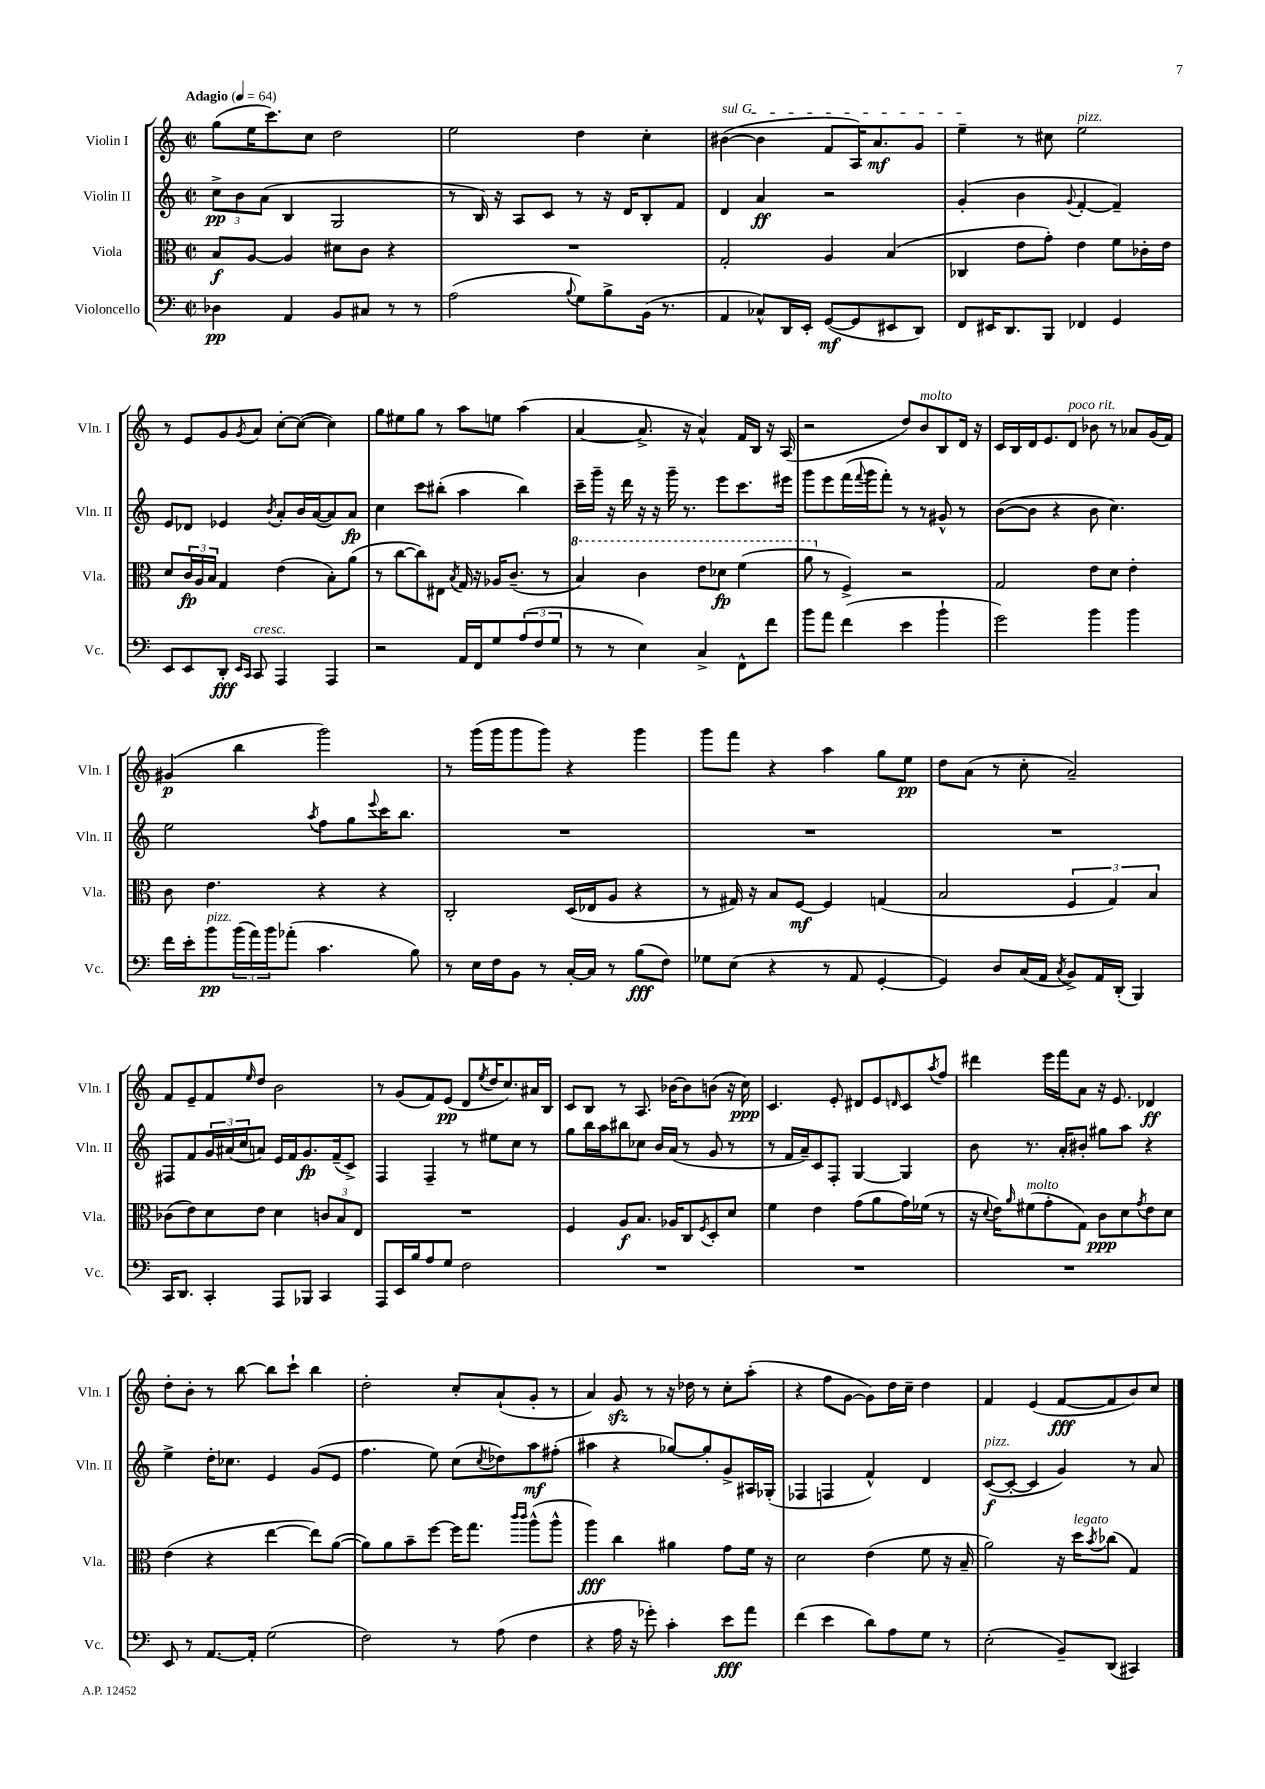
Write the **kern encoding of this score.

**kern	**kern	**kern	**kern
*staff4	*staff3	*staff2	*staff1
*clefF4	*clefC3	*clefG2	*clefG2
*k[]	*k[]	*k[]	*k[]
*M2/2	*M2/2	*M2/2	*M2/2
*met(c|)	*met(c|)	*met(c|)	*met(c|)
*MM64	*MM64	*MM64	*MM64
4D-	8B	12cc^	(8gg
.	.	12b	.
.	[8A	.	16ee
.	.	(12a	.
.	.	.	8.ccc)
4AA	4A]	4B	.
.	.	.	8cc
8BB	8d#	2G	2dd
8C#	8c	.	.
8r	4r	.	.
8r	.	.	.
=	=	=	=
(2A	1r	8r	2ee
.	.	16B)	.
.	.	16r	.
.	.	8A	.
.	.	8c	.
8qqB	.	.	.
8G)	.	8r	4dd
8B^	.	16r	.
.	.	16d	.
(16BB	.	8B'	4cc'
8.r	.	.	.
.	.	8f	.
=	=	=	=
4AA	2G'	4d	([4b#
8C-^^)	.	4a	4b#]
16DD	.	.	.
16EE'	.	.	.
([8GG	4A	2r	8f
8GG]	.	.	16A)
.	.	.	8.a
8EE#	(4B	.	.
8DD)	.	.	8g
=	=	=	=
8FF	4C-	(4g'	4ee~
16EE#	.	.	.
8.DD	.	.	.
.	8e	4b	8r
8BBB	8g')	.	8cc#
.	.	8qqg	.
4FF-	4e	[4f'	2ee
4GG	8f	4f~])	.
.	16c-'	.	.
.	16e	.	.
=	=	=	=
8EE	8d	8e	8r
8EE	24c	8d-	8e
.	24A	.	.
.	24B	.	.
8DD'	4G	4e-	8g
16qqEE	.	.	.
16qqCC	.	.	8qg
8CC	.	.	8a
.	.	8qb	.
4AAA	(4e	8a'	[8cc'
.	.	16b	(8cc_
.	.	([16a	.
4AAA	8B')	8a])	4cc])
.	(8a	8a	.
=	=	=	=
2r	8r	4cc	8gg
.	[8cc	.	8ee#
.	8cc])	8ccc	8gg
.	8E#	(8bb#'	8r
.	8qB	.	.
16AA	16G	4aa	8aa
16FF	16r	.	.
8G	16A-	.	8ee
.	(8.c~	.	.
(12A	.	4bb#)	(4aa
12F	.	.	.
.	8r	.	.
12G	.	.	.
=	=	=	=
8r	4b)	16ccc~	[4a
.	.	16ggg~	.
8r	.	16r	.
.	.	16ddd	.
4E)	4cc	16r	8.a^]
.	.	16r	.
.	.	16ggg~	.
.	.	8.r	16r
4C^	8ee	.	4a^^)
.	8dd-	8eee	.
8FF^^	(4ff	8.ccc	16f
.	.	.	16B
8f	.	.	16r
.	.	16eee#	(16A
=	=	=	=
8b	8aa	8ggg	2r
8a	8r	8eee	.
(4f	4F^)	(16fff	.
.	.	8qqfff	.
.	.	16ggg	.
.	.	8fff')	.
4e	2r	8r	8dd)
.	.	8r	8b
4b`	.	8g#^^	8B
.	.	8r	16d
.	.	.	16r
=	=	=	=
2g)	2G	([8b	16c
.	.	.	16B
.	.	8b]	16d
.	.	.	8.e
.	.	4r	.
.	.	.	8d
4b	8e	8b	8b-
.	8d	4.cc)	8r
4b	4e'	.	8a-
.	.	.	(16g
.	.	.	16f)
=	=	=	=
16f	8c	2ee	(4g#
16e'	.	.	.
8b	4.e	.	.
(24b	.	.	4bb
24a)	.	.	.
24b	.	.	.
(8a-'	.	.	.
.	.	8qaa	.
4.c	4r	8ff	2ggg)
.	.	8gg	.
.	.	8qqeee	.
.	4r	16ccc	.
.	.	8.bb	.
8B)	.	.	.
=	=	=	=
8r	2C'	1r	8r
16E	.	.	(16ggg
16F	.	.	16ggg
8BB	.	.	8ggg
8r	.	.	8ggg)
[16C'	(16D	.	4r
16C]	16E-	.	.
8r	8A	.	.
(8B	4r	.	4ggg
8F)	.	.	.
=	=	=	=
8G-	8r	1r	8ggg
(8E	16G#)	.	8fff
.	16r	.	.
4r	8B	.	4r
.	[8F	.	.
8r	4F]	.	4aa
8AA	.	.	.
[4GG'	(4G	.	8gg
.	.	.	8ee
=	=	=	=
4GG])	2B	1r	8dd
.	.	.	(8a
8D	.	.	8r
(16C	.	.	8cc'
16AA	.	.	.
8qC	.	.	.
8BB^)	6F	.	2a~)
16AA	.	.	.
.	6G)	.	.
(16DD'	.	.	.
4BBB)	.	.	.
.	6B	.	.
=	=	=	=
16CC	(8c-	8F#	8f
8.DD	.	.	.
.	8e)	8f	8e~
4CC'	8d	24g	8f
.	.	(24a#	.
.	.	24cc	.
.	.	.	16qqee
.	8e	8a)	8dd
8AAA	4d	16e	2b
.	.	16f	.
8BBB-	.	8.g	.
4CC	12c	.	.
.	.	(16f~	.
.	12B	.	.
.	.	8c^)	.
.	12E	.	.
=	=	=	=
8AAA	1r	4F	8r
16EE	.	.	(8g
16B	.	.	.
8A	.	4F~	8f)
8G	.	.	(8e
2F	.	8r	8d
.	.	.	8qee
.	.	8ee#	16dd
.	.	.	8.cc)
.	.	8cc	.
.	.	8r	16a#
.	.	.	16B
=	=	=	=
1r	4F	8gg	8c
.	.	16bb	8B
.	.	16aa	.
.	8A	8bb#	8r
.	8.B	8cc-	8.A
.	.	16b	.
.	16A-	(16a	[16b-
.	8C	8r	8b-]
.	8qF	.	.
.	8D'	8g	(8b
.	8d	8r	16r
.	.	.	16cc)
=	=	=	=
1r	4f	8r	4.c
.	.	16f	.
.	.	16a~)	.
.	4e	8c	.
.	.	8F'	8e'
.	(8g	[4G	8d#
.	8a	.	8e
.	.	.	16qqd
.	16g)	4G]	8c
.	(16f-	.	.
.	.	.	8qaa
.	8r	.	8ff
=	=	=	=
1r	16r	8b	4ddd#
.	8qqd	.	.
.	16e)	.	.
.	16qqa	.	.
.	(8f#	8.r	.
.	8g'	.	16eee
.	.	16a'	16fff
.	8G)	8b#'	8a
.	8c	8gg#	16r
.	.	.	8.e
.	8d	8aa	.
.	8qg	.	.
.	8e	4r	4d-
.	8d	.	.
=	=	=	=
8EE	(4e	4ee^	8dd'
8r	.	.	8b'
[8.AA	4r	16dd'	8r
.	.	8.cc-	.
.	.	.	[8bb
16AA']	.	.	.
(2G	[4ee	4e	8bb]
.	.	.	8ccc`
.	8ee])	(8g	4bb
.	([8a	8e	.
=	=	=	=
2F)	8a])	4.ff	2dd'
.	8a	.	.
.	8b~	.	.
.	[8ff	8ee)	.
8r	16ff]	(8cc	8cc'
.	8.gg	.	.
.	.	8qcc	.
(8A	.	8dd-)	(8a`
.	16qqccc	.	.
.	16qqccc	.	.
4F	(8aa^^	8aa	8g'
.	8aa^^	(8ff#'	8r
=	=	=	=
4r	4aa)	4aa#	4a)
16A	4cc	4r	8g
16r	.	.	.
8g-')	.	.	8r
4c'	4a#	[8gg-)	16r
.	.	.	16dd-
.	.	8gg-']	8r
8e	8g	8g^	8cc'
8a	16f	16A#	(8aa'
.	16r	(16G-'	.
=	=	=	=
(4f	2d	4F-	4r
4e	.	4F	8ff
.	.	.	[8g
8d)	(4e	4f^^)	8g])
8A	.	.	16dd
.	.	.	16cc~
8G	8f	4d	4dd
8r	16r	.	.
.	16B~	.	.
=	=	=	=
(2E'	2a)	([8c	4f
.	.	8c'_	.
.	.	4c]	(4e
8BB~)	16r	4g)	[8f
.	16dd	.	.
.	8qb	.	.
(8DD	(8cc-	.	8f]
4CC#)	4G)	8r	8b)
.	.	8a	8cc
==	==	==	==
*-	*-	*-	*-
